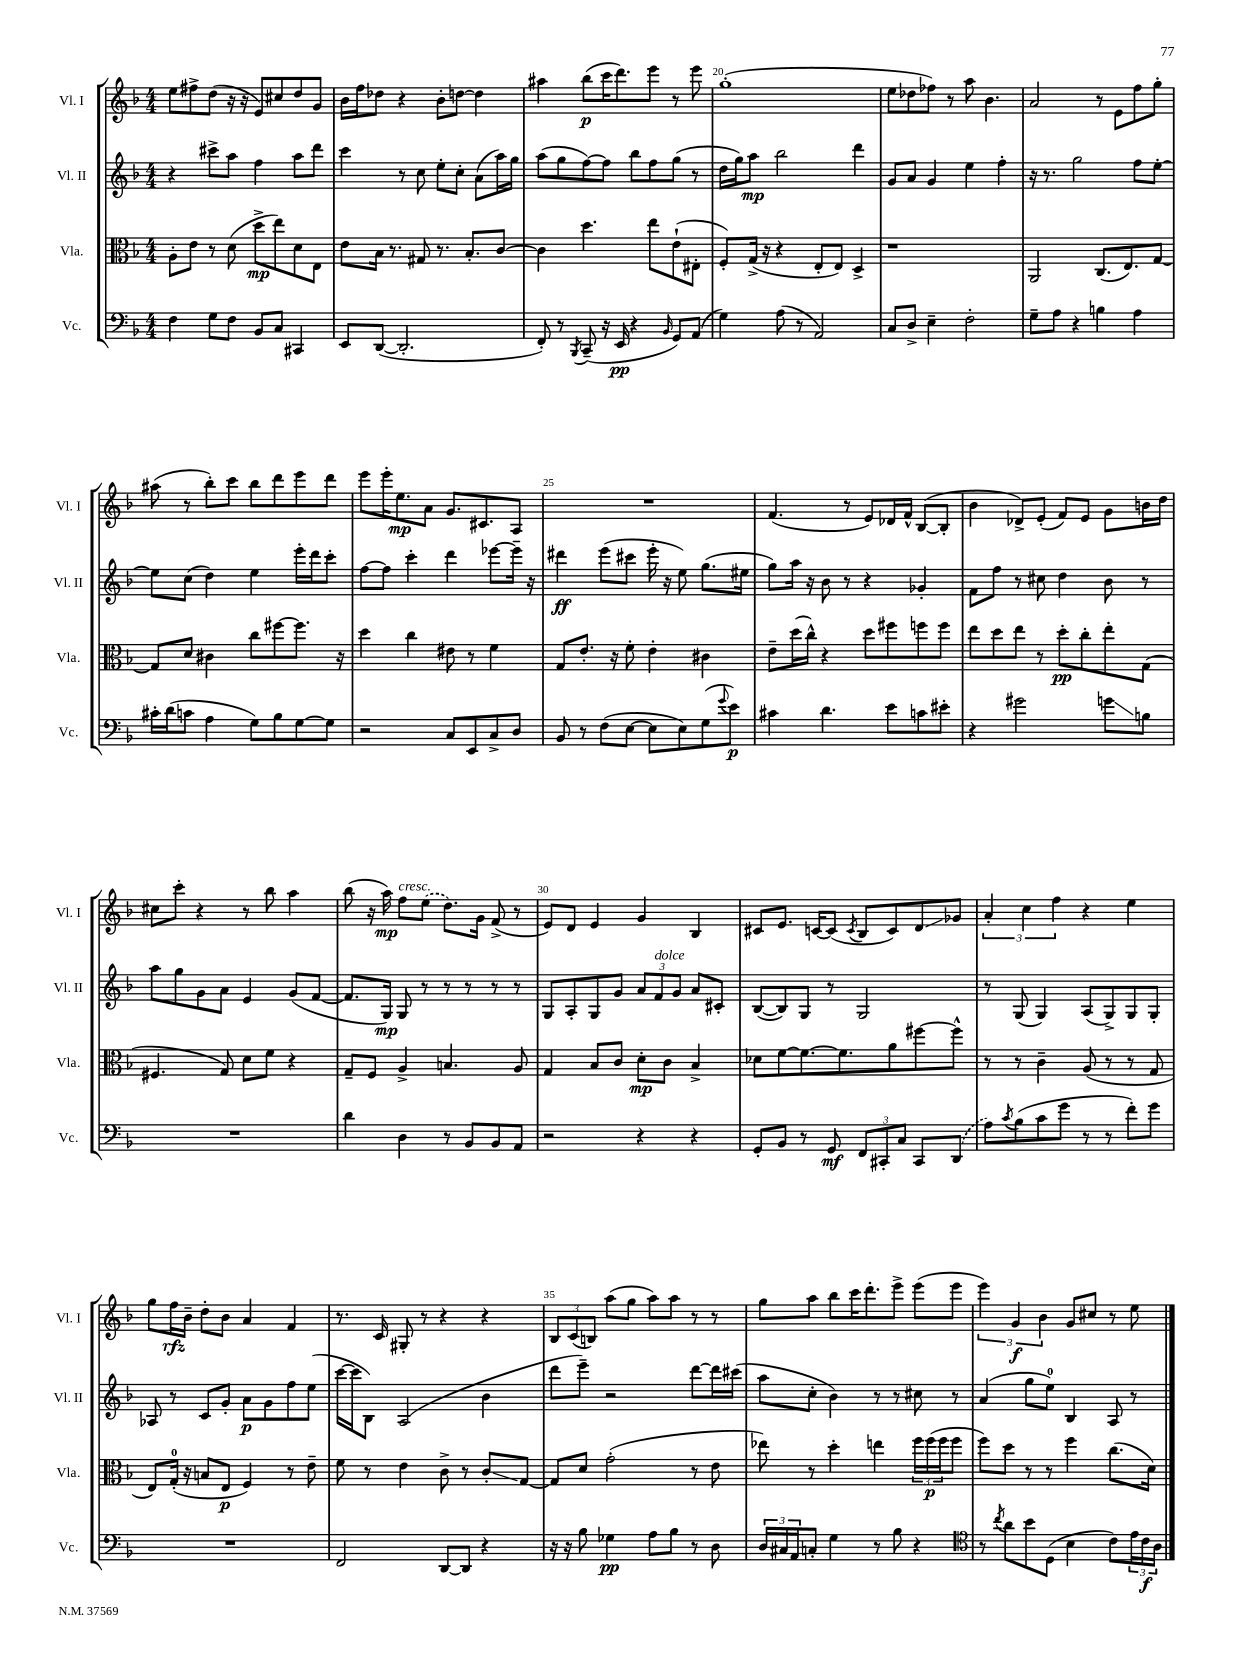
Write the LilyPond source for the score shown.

<<
\new StaffGroup <<
\new Staff = "s0" \with { instrumentName = "Vl. I" shortInstrumentName = "Vl. I" } {
    \clef treble \key f \major \numericTimeSignature \time 4/4
    e''8 fis''8-> d''8( r16 r16 e'8) cis''8 d''8 g'8 |
    bes'16 f''16 des''8 r4 bes'8-. d''8~ d''4 |
    ais''4 bes''8\p( c'''16 d'''8.) e'''8 r8 e'''8 |
    g''1-.( |
    e''8 des''8 fes''8) r8 a''8 bes'4. |
    a'2 r8 e'8 f''8 g''8-. |
    ais''8( r8 bes''8-.) c'''8 bes''8 d'''8 e'''8 d'''8 |
    e'''8 e'''16-. e''8.\mp a'8 g'8. cis'8. a8 |
    R1 |
    f'4.( r8 e'8) des'16 f'16-^ bes8~( bes8-. |
    bes'4 des'8->) e'8-.( f'8) e'8 g'8 b'16 d''16 |
    cis''8 c'''8-. r4 r8 bes''8 a''4 |
    bes''8( r16 a''16\mp) f''8^\markup { \italic "cresc." } \once \slurDashed e''8( d''8.) g'16 f'8->( r8 |
    e'8) d'8 e'4 g'4 bes4 |
    cis'8 e'8. c'16~ c'8( \acciaccatura { c'8 } bes8 c'8) d'8\glissando ges'8 |
    \tuplet 3/2 { a'4-. c''4 f''4 } r4 e''4 |
    g''8 f''16\rfz bes'16-- d''8-. bes'8 a'4 f'4 |
    r8. c'16 gis8-. r8 r4 r4 |
    \tuplet 3/2 { bes8 c'8( b8) } a''8( g''8 a''8) a''8 r8 r8 |
    g''8 a''8 bes''8 c'''16 d'''8.-. e'''8-> e'''8( e'''8 |
    \tuplet 3/2 { e'''4) g'4\f bes'4 } g'8 cis''8 r8 e''8 \bar "|." |
}
\new Staff = "s1" \with { instrumentName = "Vl. II" shortInstrumentName = "Vl. II" } {
    \clef treble \key f \major \numericTimeSignature \time 4/4
    r4 cis'''8-> a''8 f''4 a''8 d'''8 |
    c'''4 r8 c''8 e''8-. c''8-. a'8( a''16) g''16 |
    a''8( g''8 f''8~) f''8 bes''8 f''8 g''8( r8 |
    d''16 g''16) a''8\mp bes''2 d'''4 |
    g'8 a'8 g'4 e''4 f''4-. |
    r16 r8. g''2 f''8 e''8~-. |
    e''8 c''8( d''4) e''4 e'''16-. d'''16 c'''8-. |
    f''8~ f''8 c'''4-. d'''4 ees'''8~ ees'''16-- r16 |
    dis'''4\ff e'''8( cis'''8 e'''16-. r16 e''8) g''8.( eis''16 |
    g''8) a''16 r16 bes'8 r8 r4 ges'4-. |
    f'8 f''8 r8 cis''8 d''4 bes'8 r8 |
    a''8 g''8 g'8 a'8 e'4 g'8( f'8~ |
    f'8. g16\mp) g8 r8 r8 r8 r8 r8 |
    g8 a8-. g8 g'8 \tuplet 3/2 { a'8 f'8^\markup { \italic "dolce" } g'8 } a'8 cis'8-. |
    bes8~( bes8) g8 r8 g2 |
    r8 g8( g4) a8( g8->) g8 g8-. |
    aes8 r8 c'8 g'8-. a'8\p g'8 f''8 e''8( |
    c'''16~ c'''16 bes8) a2( bes'4 |
    d'''8 e'''8--) r2 d'''8~ d'''16 cis'''16( |
    a''8 c''8-. bes'4) r8 r8 cis''8 r8 |
    a'4( g''8 e''8-0) bes4 a8 r8 \bar "|." |
}
\new Staff = "s2" \with { instrumentName = "Vla." shortInstrumentName = "Vla." } {
    \clef alto \key f \major \numericTimeSignature \time 4/4
    a8-. e'8 r8 d'8( d''8->\mp e''8) d'8 e8 |
    e'8 bes16 r8. gis8 r8. bes8.-. c'8~ |
    c'4 d''4. e''8 e'8-!( eis8-. |
    f8-.) g16->( r16 r4 e8-. e8) d4-> |
    r1 |
    a,2 c8.( e8.) g8~ |
    g8 d'8 cis'4 c''8 fis''8~ fis''8. r16 |
    d''4 c''4 eis'8 r8 f'4 |
    g8 e'8.-. r16 f'8-. e'4-. cis'4 |
    e'8-- d''16( c''16-^) r4 d''8 fis''8 f''8 f''8 |
    e''8 d''8 e''8 r8 d''8-.\pp c''8-. e''8-. g8( |
    fis4. g8) d'8 f'8 r4 |
    g8-- f8 a4-> b4. a8 |
    g4 bes8 c'8 d'8-.\mp c'8 bes4-> |
    des'8 f'8~ f'8.~ f'8. a'8 fis''8~ fis''8-^ |
    r8 r8 c'4-- a8( r8 r8 g8 |
    e8) g16-0-.( r16 b8 e8\p f4) r8 e'8-- |
    f'8 r8 e'4 c'8-> r8 c'8-.\glissando g8~ |
    g8 d'8 g'2-.( r8 e'8 |
    ees''8) r8 d''4-. e''4 \tuplet 3/2 { f''16 f''16\p( f''16 } f''8 |
    f''8) d''8 r8 r8 f''4 c''8.( d'16) \bar "|." |
}
\new Staff = "s3" \with { instrumentName = "Vc." shortInstrumentName = "Vc." } {
    \clef bass \key f \major \numericTimeSignature \time 4/4
    f4 g8 f8 bes,8 c8 cis,4 |
    e,8 d,8~( d,2.-. |
    f,8-.) r8 \acciaccatura { bes,,8 } c,8--( r16 e,16\pp r4 \grace { bes,16 } g,8) a,8( |
    g4) a8( r8 a,2) |
    c8 d8-> e4-- f2-. |
    g8-- a8 r4 b4 a4 |
    cis'16-. d'16( c'8 a4 g8) bes8 g8~ g8 |
    r2 c8 e,8 c8-> d8 |
    bes,8 r8 f8( e8~ e8 e8) g8( \appoggiatura { g'8 } e'8\p) |
    cis'4 d'4. e'8 c'8 eis'8-. |
    r4 gis'2 g'8\glissando b8 |
    R1 |
    d'4 d4 r8 bes,8 bes,8 a,8 |
    r2 r4 r4 |
    g,8-. bes,8 r8 g,8\mf \tuplet 3/2 { f,8 cis,8-. c8 } cis,8 \once \slurDashed d,8( |
    a8) \acciaccatura { c'8 } bes8( c'8 g'8 r8 r8 f'8-.) g'8 |
    R1 |
    f,2 d,8~ d,8 r4 |
    r16 r16 bes8 ges4\pp a8 bes8 r8 d8 |
    \tuplet 3/2 { d16 cis16 a,16 } c8-. g4 r8 bes8 r4 |
    \clef tenor r8 \acciaccatura { c''8 } a'8 bes'8 d8( bes4 c'8) \tuplet 3/2 { e'16 c'16\f a16 } \bar "|." |
}
>>
>>
\layout { \context { \Score currentBarNumber = #17 \override BarNumber.break-visibility = ##(#f #t #t) barNumberVisibility = #(every-nth-bar-number-visible 5) } }
